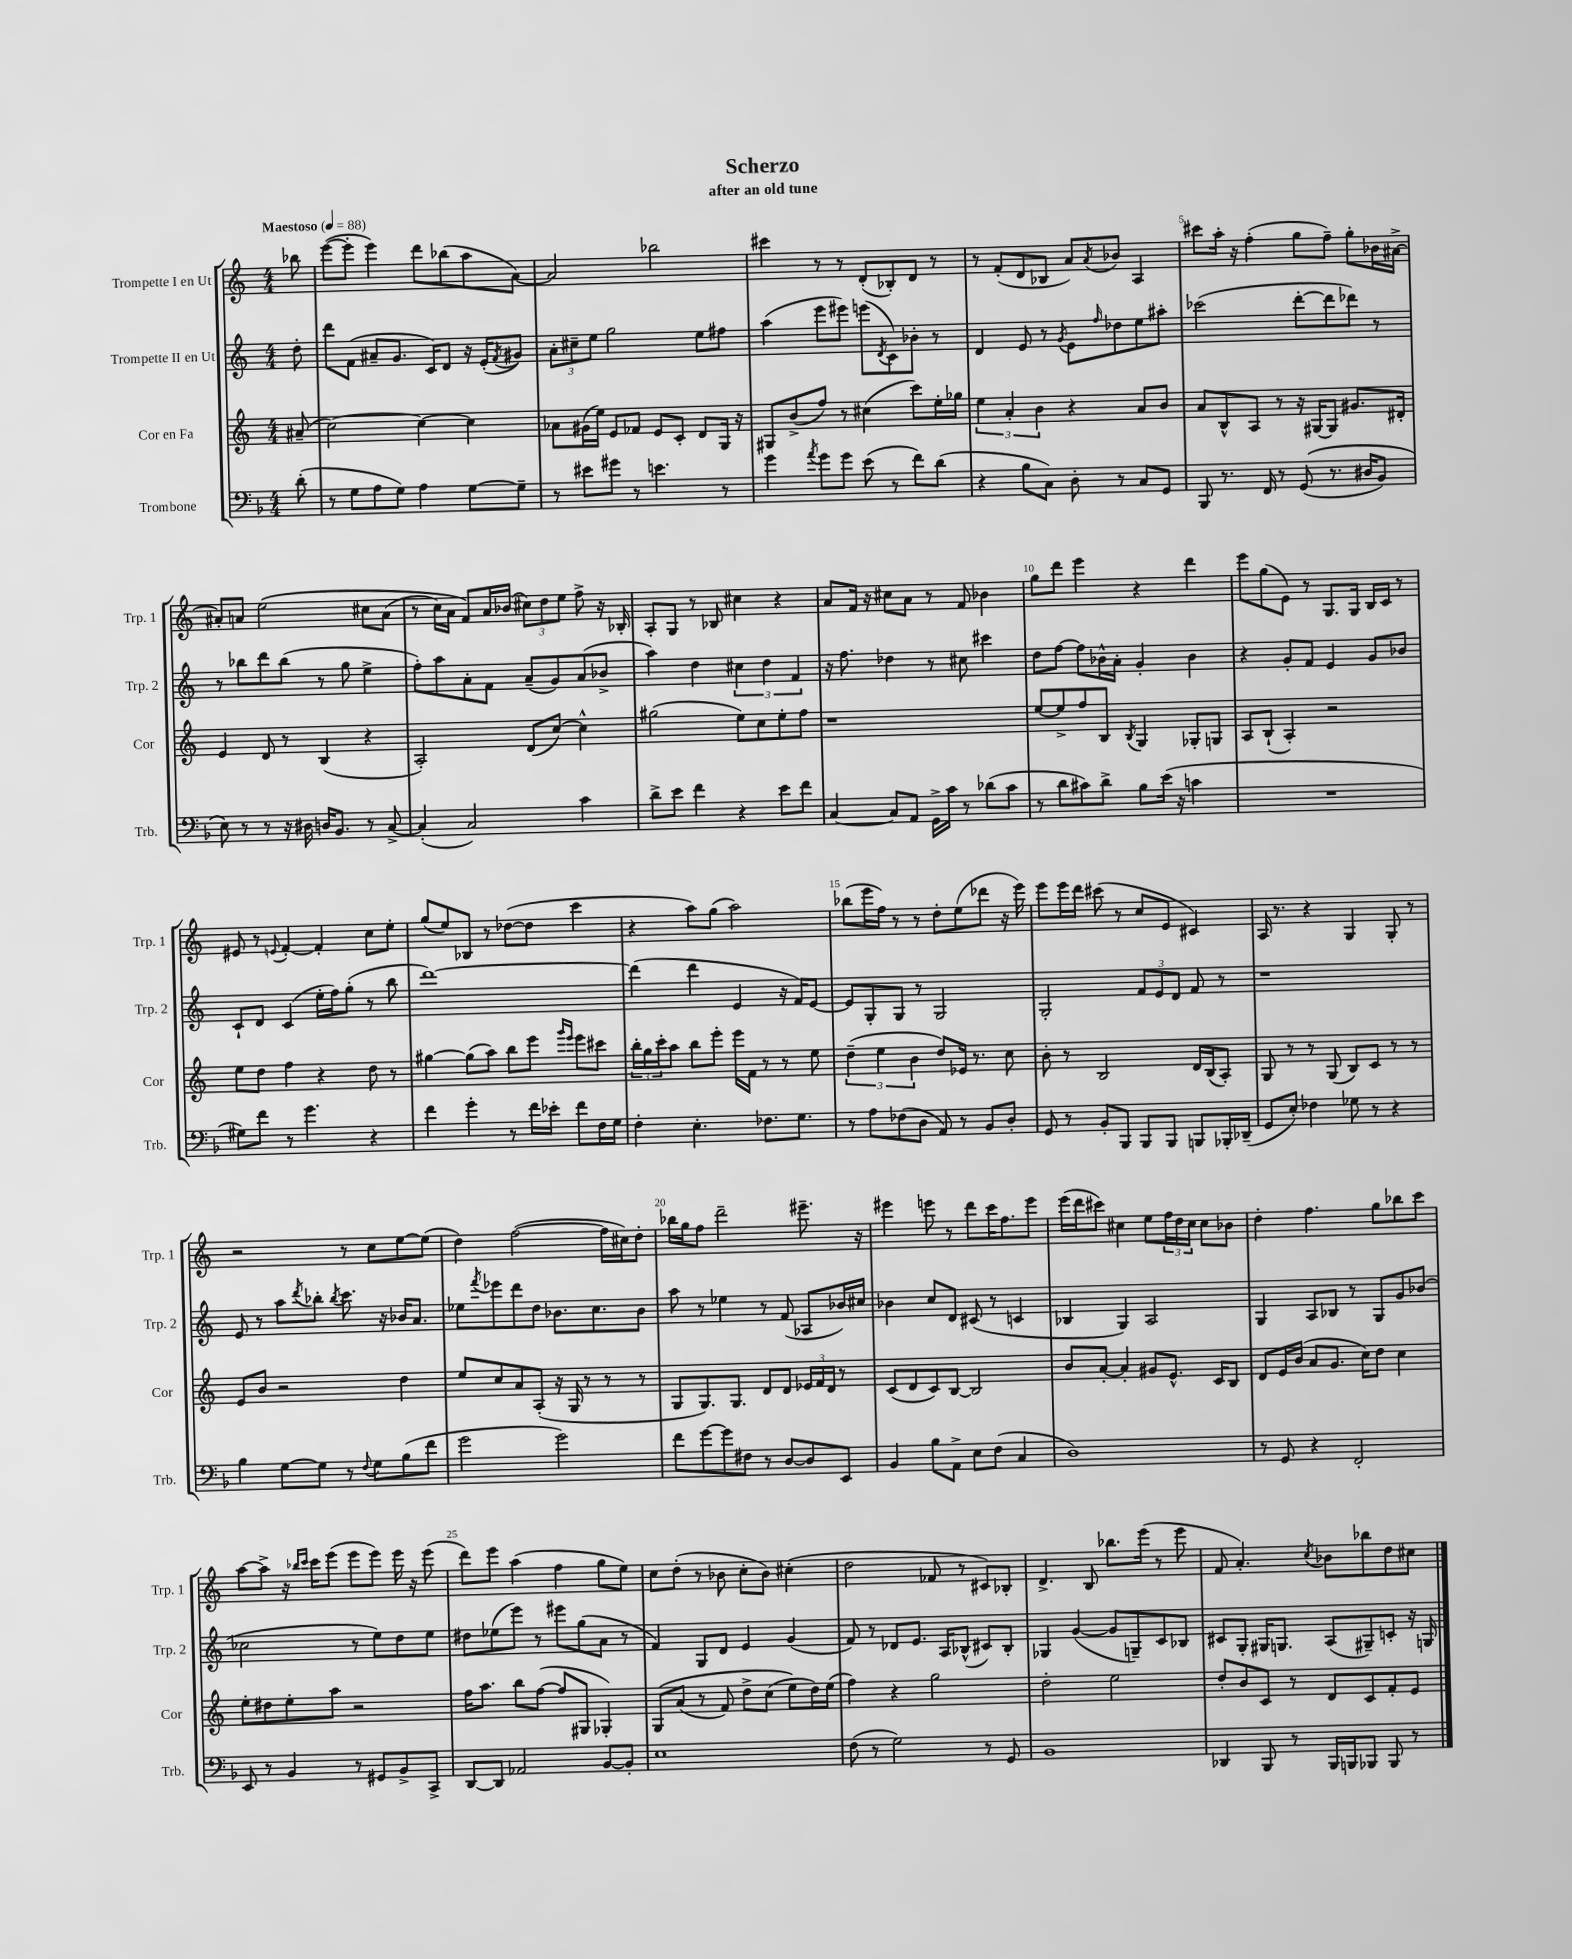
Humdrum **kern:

**kern	**kern	**kern	**kern
*part4	*part3	*part2	*part1
*staff4	*staff3	*staff2	*staff1
*I"Trombone	*I"Cor en Fa	*I"Trompette II en Ut	*I"Trompette I en Ut
*I'Trb.	*I'Cor	*I'Trp. 2	*I'Trp. 1
*clefF4	*clefG2	*clefG2	*clefG2
*k[b-]	*k[]	*k[]	*k[]
*M4/4	*M4/4	*M4/4	*M4/4
*MM88	*MM88	*MM88	*MM88
=	=	=	=
!	!	!	!LO:TX:a:B:t=Maestoso
(8d'\	(8a#X~/	8dd'\	8bb-X\
=1	=1	=1	=1
8r	[2cc\)	8ddd\L	([8eee\L
8G\L	.	(8f\J	8eee'\J]
8A\	.	8a#X~/L	4eee\)
8G\J)	.	8.g/J	.
4A\	4cc\_	.	8ddd\L
.	.	16c/KL)	.
.	.	8d/J	(8bb-X\
[8G\L	4cc\]	16r	8aa\
.	.	(16e'/KL	.
.	.	8qf/	.
8G~\J]	.	8g#X/J)	[8a\J)
=2	=2	=2	=2
8r	8a-X\L	12a'\L	2a/]
.	.	12cc#X~\	.
8e#X\L	(16g#X\L	.	.
.	.	12ee\J	.
.	16ee\JJ)	.	.
8g#X\J	8e/L	2gg\	.
8r	8f-X/J	.	.
4.en\	8e/L	.	2bb-X\
.	8c'/J	.	.
.	8d/L	8ee\L	.
8r	16G/Jk	8ff#X\J	.
.	16r	.	.
=3	=3	=3	=3
4g\	8G#X/L	(4aa\	4ccc#X\
.	(8b^/	.	.
8qa/	.	.	.
8g\L	8ff/J)	8eee\L	8r
8g\J	8r	8eee#X\J)	8r
(8e\	(4cc#X\	(8eeen\L	(8d'/L
.	.	8qd/	.
8r	.	8c\)	8B-X'/)
8f\L)	8ccc\L)	8b-X'\J	8d/J
(8d\J	16ee'\L	8r	8r
.	16gg-X\JJ	.	.
=4	=4	=4	=4
4r	6ee\	4d/	8r
.	.	.	(8f'/L
.	6a'/	.	.
8B-\L	.	8e/	8d/
.	6b\	.	.
8C\J)	.	8r	8B-X/J
.	.	8qg/	.
8D'\	4r	8e\L	8a/L)
.	.	16qqff/	8qa/
8r	.	8dd-X\	8b-X/J
8C/L	8a/L	8ee\	4A/
8GG/J	8b/J	8aa#X'\J	.
=5	=5	=5	=5
8BBB-/	8a/L	(2ccc-X\	8ccc#X\L
8.r	8B^^/	.	16aa'\Jk
.	.	.	16r
.	8A/J	.	(4ff'\
16FF/	.	.	.
8r	8r	.	.
((8GG/	16r	[8ddd'\L	8gg\L
.	[16G#X/KL	.	.
8.r	8G#/J]	8ddd\]	8ff~\J)
.	8.g#X/L	8ddd-X\J)	8gg'\L
16D#X/KL	.	.	.
8BB-/J)	.	8r	16b-X\L
.	16d#X'/Jk	.	[16a#X^\JJ
!!LO:LB:g=z
=6	=6	=6	=6
8E\)	4e/	8r	8a#X'/L]
8r	.	8bb-X\L	8an/J
8r	8d/	8ddd\	(2ee\
16r	8r	(8bb-\J	.
16D#X\	.	.	.
16Dn/KL	(4B/	8r	.
8.BB-/J	.	.	.
.	.	8gg\	.
8r	4r	4ee^\	8cc#X\L
[8C^/	.	.	(8a\J
=7	=7	=7	=7
(4C'/]	2A'/)	8ff'\L)	8r
.	.	8aa\	16cc\LL)
.	.	.	16a\JJ
2C/)	.	8a'\	8f/L)
.	.	8f\J	16a/L
.	.	.	(16b-X/JJ
.	(8d/L	(8a~/L	12cc#X\L)
.	.	.	12dd\
.	[8cc/J)	8g/)	.
.	.	.	12ee\J
4c\	4cc^^\]	(8a/	8ff^\
.	.	8b-X^/J	16r
.	.	.	16B-X'/
=8	=8	=8	=8
8d^\L	(2gg#X\	4aa\)	8A'/L
8e\J	.	.	8G/J
4f\	.	4dd\	8r
.	.	.	8B-X/
4r	8ee\L)	6cc#X\	4cc#X\
.	8cc\	.	.
.	.	6dd\	.
8e\L	8ee'\	.	4r
.	.	6f/	.
8f\J	8ff\J	.	.
=9	=9	=9	=9
[4C/	1r	16r	8a/L
.	.	8.ff\	.
.	.	.	16f/Jk
.	.	.	16r
8C/L]	.	4dd-X\	8cc#X\L
8AA/J	.	.	8a\J
16GG^\LL	.	8r	8r
16c\JJ	.	.	.
8r	.	8cc#X\	8f/
(8d-X\L	.	4ccc#X\	4b-X\
8c\J	.	.	.
=10	=10	=10	=10
8r	[8ee/L	8dd\L	8gg\L
8d\L	8ee^/]	[8ff\J	8ddd\J
8c#X\)	8ff/	8ff\L]	4eee\
8d^\J	8B/J	16b-X^^\L	.
.	.	16a'\JJ	.
.	8qB/	.	.
8B-\L	4G/	4g'/	4r
(16e\Jk	.	.	.
16r	.	.	.
4cn\	8G-X'/L	4b-\	4ddd\
.	8Gn/J	.	.
=11	=11	=11	=11
1r	8A/L	4r	8eee\L
.	(8B`/J	.	(8gg\
.	4A'/)	8g'/L	8e\J)
.	.	8f/J	8r
.	2r	4e/	8.G/L
.	.	.	16G/Jk
.	.	8g/L	16B/LL
.	.	.	16c/JJ
.	.	8b-X/J	8r
!!LO:LB:g=z
=12	=12	=12	=12
8G#X\L)	8ee\L	8c`/L	8e#X/
8f\J	8dd\J	8d/J	8r
.	.	.	8qqen/
8r	4ff\	(4c/	[4f'/
4.g\	.	.	.
.	4r	16ee'\LL	4f'/]
.	.	16ff\J)	.
.	.	(8gg'\J	.
4r	8dd\	8r	8cc\L
.	8r	8bb\	8ee'\J
=13	=13	=13	=13
4f\	[4gg#X\	[1ddd)	(8gg/L
.	.	.	8ee/)
4g'\	(8gg#\L]	.	8B-X/J
.	8aa\J)	.	8r
8r	8bb\L	.	([8dd-X\L
16f\LL	8eee\J	.	8dd-\J]
16e-X'\JJ	.	.	.
.	16qqggg/LL	.	.
.	16qqeee/JJ	.	.
8f\L	8eee\L	.	4ccc\
16F\L	8ccc#X\J	.	.
16G\JJ	.	.	.
=14	=14	=14	=14
4F'\	24bb'\LL	(4ddd\]	4r
.	24gg\	.	.
.	24ccc'\J	.	.
.	8aa\J	.	.
4.E'\	8bb\L	4ddd\	8aa\L)
.	8eee'\J	.	(8gg\J
.	16eee\LL	4e/	2aa\)
.	16f\JJ	.	.
8.F-X\L	8r	.	.
.	8r	16r	.
8.G\J	.	16f/KL)	.
.	8ee\	[8e/J	.
=15	=15	=15	=15
8r	(6dd~\	8e/L]	(8bb-X\L
8A\L	.	8G'/	16eee\L
.	6ee\	.	.
.	.	.	16ff\JJ)
(8F-X\	.	8G/J	8r
.	6b\	.	.
8D\J	.	8r	8r
8AA/)	8dd/L)	2G/	8dd'\L
8r	16e-X/Jk	.	(8ee\
.	8.r	.	.
8BB-/L	.	.	8ddd-X\J
8D'/J	8cc\	.	16r
.	.	.	16eee\)
=16	=16	=16	=16
8GG/	8b'\	2G'/	8eee\L
8r	8r	.	16eee\L
.	.	.	16ddd\JJ
8BB-'/L	2B/	.	(8ccc#X\
8BBB-/J	.	.	8r
8BBB-/L	.	12f/L	8cc/L
.	.	12e/	.
8BBB-/J	.	.	8e/J
.	.	12d/J	.
8BBBn/L	16d/LL	8f/	4c#X/)
.	(16B/J	.	.
16BBB-X'/L	8A'/J)	8r	.
(16DD-X~/JJ	.	.	.
=17	=17	=17	=17
8GG/L	8G/	1r	16A/
.	.	.	8.r
8E'/J)	8r	.	.
4F-X\	8r	.	4r
.	(8G/	.	.
8G-X\	8B/L)	.	4G/
8r	8c/J	.	.
4r	8r	.	8G'/
.	8r	.	8r
!!LO:LB:g=z
=18	=18	=18	=18
4B-\	8e/L	8e/	2r
.	8b/J	8r	.
[8G\L	2r	8aa\L	.
.	.	8qddd/	.
8G\J]	.	8bb-X'\J	.
.	.	8qbb-/	.
8r	.	8.ccc\	8r
8qqF/	.	.	.
8G\L	.	.	8cc\L
.	.	16r	.
(8B-\	4dd\	16b-X/KL	[8ee\
.	.	8.a/J	.
8f\J	.	.	(8ee\J]
=19	=19	=19	=19
2g\	8ee/L	8ee-X\L	4dd\)
.	.	8qfff/	.
.	8cc/	8eee-X\	.
.	8a/	8ddd\	([2ff\
.	(8A'/J	8dd\J	.
2g\)	16r	8.b-X\L	.
.	16G/	.	.
.	8r	.	.
.	.	8.cc\	.
.	8r	.	16ff\LL]
.	.	.	16cc#X\J)
.	8r	8b-\J	8dd'\J
=20	=20	=20	=20
8f\L	8G/L	8aa\	16bb-X\LL
.	.	.	16gg\J
[8g\	8.G/)	8r	8ff\J
8g\]	.	4ee-X\	2ddd~\
.	8.G/J	.	.
8F#X\J	.	.	.
8r	8d/L	8r	.
[8D/L	8d/J	(8f/	.
8D/]	24e-X/LL	8A-X/L	8.eee#X~\
.	24f/	.	.
.	24d/JJ	.	.
8EE/J	8r	16b-X/L)	.
.	.	16cc#X/JJ	16r
=21	=21	=21	=21
4BB-/	(8c/L	4b-X\	4eee#X\
.	8d/	.	.
8B-\L	8c/)	8cc/L	8eeen\
8AA^\J	[8B/J	8d/J	8r
8E\L	2B/]	(8c#X/	8ddd\L
(8F\J	.	8r	16ccc\K
.	.	.	8.ff\
4C/	.	4cn/	.
.	.	.	8eee\J
=22	=22	=22	=22
1D)	8b/L	4B-X/	(16eee\LL
.	.	.	16ddd\J
.	[8a'/J	.	8ccc#X\J)
.	4a'/]	4G/)	4cc#X\
.	8g#X/L	2A/	8ee\L
.	8.e^^/J	.	24ff\L
.	.	.	24dd\
.	.	.	24cc#\JJ
.	.	.	8cc#\L
.	16c/KL	.	.
.	8B/J	.	8b-X\J
=23	=23	=23	=23
8r	8d/L	4G/	4dd'\
8GG/	16e/L	.	.
.	(16b/JJ	.	.
4r	8a/L	8A/L	4.ff\
.	8.g/J	8B-X/J	.
2FF'/	.	8r	.
.	16cc\KL)	.	.
.	8dd\J	8G/L	8gg\L
.	4cc\	8g/	8bb-X\
.	.	(8b-X/J	8ccc\J
!!LO:LB:g=z
=24	=24	=24	=24
8EE/	8ee'\L	2cc-X\	[8aa\L
8r	8dd#X\	.	8aa^\J]
4BB-/	8ee'\	.	16r
.	.	.	16qqbb-X/LL
.	.	.	16qqccc/JJ
.	.	.	16ccc\KL
.	8aa\J	.	(8eee\J
8r	2r	8r	8eee\L
8GG#X/L	.	8ee\L)	8eee\J)
8BB-^/	.	8dd\	16eee\
.	.	.	16r
8CC^/J	.	8ee\J	(8eee\
=25	=25	=25	=25
[8DD/L	16ff\KL	8dd#X\L	8ddd\L)
.	8.aa\J	.	.
8DD/J]	.	(8ee-X\	8eee\J
2AA-X/	8bb\L	8eee\J)	(4aa\
.	([8ff\J	8r	.
.	8ff/L]	8eee#X\L	4ff\
.	8G#X/J	(8gg\	.
[8BB-/L	4G-X'/)	8a\J	8gg\L
8BB-'/J]	.	8r	8ee\J)
=26	=26	=26	=26
1E	(8G/L	4f/)	8cc\L
.	(8a/J	.	(8dd'\J
.	8r	8G/L	8r
.	8f/)	8d/J	8b-X\
.	8dd^\L	4e/	8cc'\L
.	(8cc\J	.	8b-\J)
.	8ee\L)	(4g/	(4cc#X'\
.	16dd\L)	.	.
.	(16ee\JJ	.	.
=27	=27	=27	=27
(8F\	4ff\)	8f/)	2dd\
8r	.	8r	.
2G\)	4r	8d-X/L	.
.	.	8.e/J	.
.	2gg\	.	8f-X/
.	.	16A/KL	.
.	.	(8B-X^^/J	8r
8r	.	8c#X/L)	8c#X/L)
8GG/	.	8B-'/J	8B-X'/J
=28	=28	=28	=28
1BB-	2dd'\	4G-X/	4.d^/
.	.	([4g/	.
.	.	.	8B/
.	2ee\	8g/L]	8.bb-X\L
.	.	8Gn~/)	.
.	.	.	(16eee\Jk
.	.	8c/	8r
.	.	8B-X/J	8eee\
=29	=29	=29	=29
4DD-X/	8dd'/L	8c#X/L	8f/
.	8b/	8G'/J	4.a'/)
8BBB-/	8c/J	16G#X/KL	.
.	.	8.Gn/J	.
8r	8r	.	.
.	.	.	8qcc/
16BBB-/LL	8d/L	(8A/L	8b-X\L
16BBBn/J	.	.	.
8BBB-X/J	8c/	8G#X~/)	8bb-X\
8BBB-/	8f'/	8cn'/J	8dd\
8r	8e/J	16r	8cc#X\J
.	.	16Gn/	.
==	==	==	==
*-	*-	*-	*-
